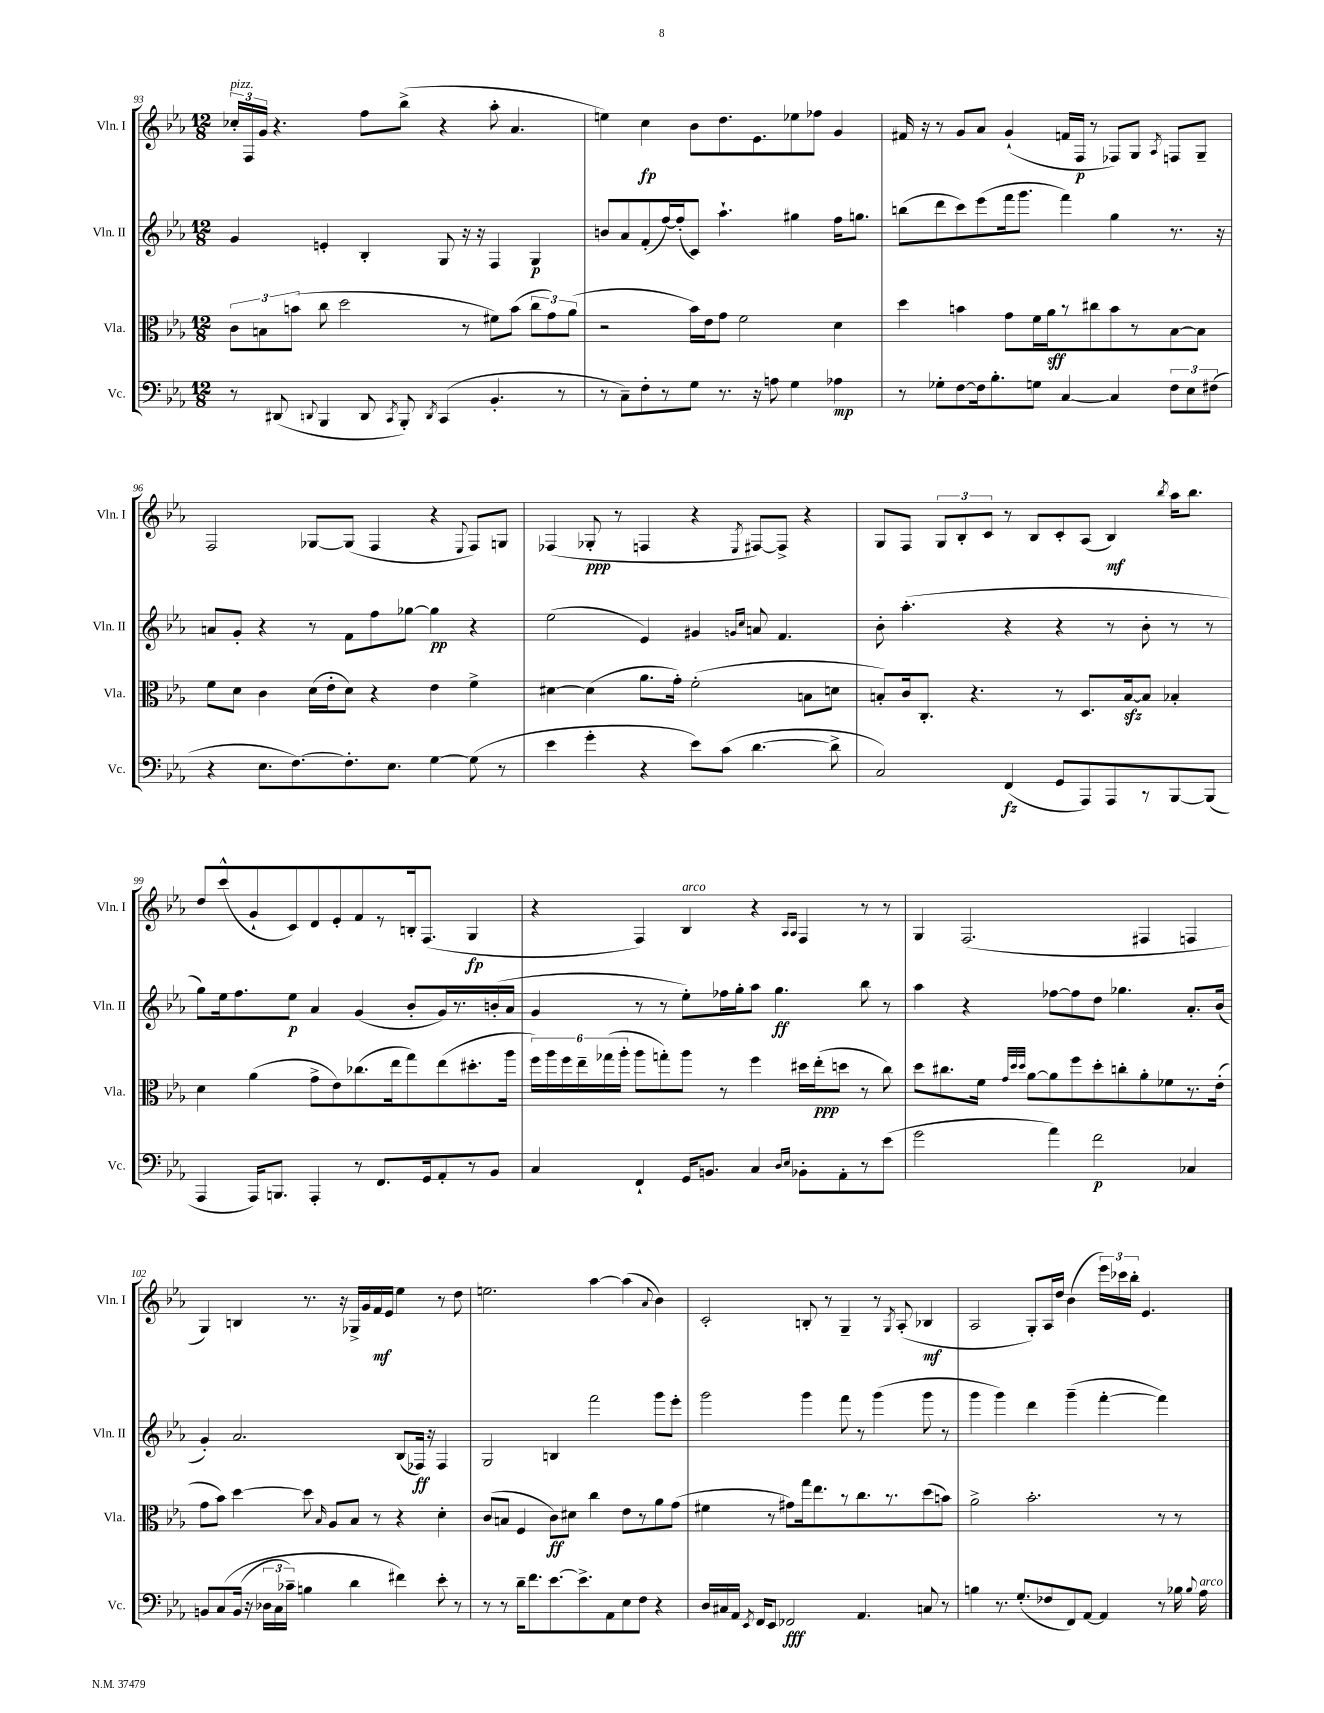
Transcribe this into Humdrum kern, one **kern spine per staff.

**kern	**kern	**kern	**kern
*staff4	*staff3	*staff2	*staff1
*clefF4	*clefC3	*clefG2	*clefG2
*k[b-e-a-]	*k[b-e-a-]	*k[b-e-a-]	*k[b-e-a-]
*M12/8	*M12/8	*M12/8	*M12/8
8r	12c\L	4g/	24cc-'/LL
.	.	.	24F/
.	12B\	.	24g/JJ
(8DD#/	.	.	4.r
.	(12b\J	.	.
8qqDD/	.	.	.
4BBB-/	8cc\	4e'/	.
.	2dd\	.	.
8DD/	.	4B-'/	8ff\L
8qCC/	.	.	.
8BBB-'/)	.	.	(8bb-^\J
8qDD/	.	.	.
(4CC/	.	8G/	4r
.	8r	16r	.
.	.	16r	.
4.BB-'/	8f#\L)	4F/	8aa-'\
.	(8b\J	.	4.a-/
.	12cc\L	4G/	.
.	12g\)	.	.
8r	.	.	.
.	(12a-\J	.	.
=	=	=	=
8r	2r	8b/L	4ee\)
8C~\L)	.	8a-/	.
8F'\	.	(8f'/	4cc\
8r	.	[16ff/L)	.
.	.	(16ff'/]J	.
8G\J	16b-\LL)	8c/J)	8b-\L
.	16e-\J	.	.
8.r	8g\J	4.aa-`\	8.dd\
.	2f\	.	.
16r	.	.	8.e-\
8A\	.	.	.
4G\	.	4gg#\	8ee-\
.	.	.	8ff-\J
4A-\	4d\	16ff\LK	4g/
.	.	8.gg\J	.
=	=	=	=
8r	4dd\	(8bb\L	16f#/
.	.	.	16r
8G-'\L	.	8ddd\	8r
[8F\	4b\	8ccc\)	8g/L
16F\]k	.	(8eee-\	8a-/J
8.B-'\	.	.	.
.	8g\L	16fff\k	(4g`/
.	.	8.ggg\J	.
8G\J	16f\L	.	.
.	16a-\J	.	.
[4C/	8r	4fff\)	16f/LL
.	.	.	16F/JJ
.	8cc#\	.	8r
4C/]	8b\	4gg\	8F-/L)
.	8r	.	8G/J
.	.	.	8qA-/
12F\L	[8B-\	8.r	8F/L
12E-\	.	.	.
.	8B-\]J	.	8G~/J
(12F#\J	.	.	.
.	.	16r	.
=	=	=	=
4r	8f\L	8a/L	2F/
.	8d\J	8g'/J	.
8.E-\L	4c\	4r	.
[8.F\)	.	.	.
.	(16d\LL	8r	[8G-/L
.	16e-'\J	.	.
8.F'\]	8d\J)	8f\L	(8G-/]J
.	4r	8ff\	4F/
8.E-\J	.	.	.
.	.	[8gg-\J	.
[4G\	4e-\	4gg-\]	4r
.	.	.	8qqE-/
(8G\]	4f^\	4r	8F/L)
8r	.	.	8G/J
=	=	=	=
4e-\	[4d#\	(2ee-\	(4F-/
4g'\	(4d#\]	.	8G-'/
.	.	.	8r
4r	8.a-\L	4e-/)	4F/
.	16g'\Jk)	.	.
8e-\L)	(2f'\	4g#/	4r
(8c\J	.	.	.
.	.	16qqg/LL	.
.	.	16qqcc/JJ	8qE-/
[4.d\	.	8a/	[8F#/L)
.	.	4.f/	8F#^/]J
.	8B\L	.	4r
8d^\]	8d\J	.	.
=	=	=	=
2C/)	8B'/L)	8b-'\	8G/L
.	16c/k	(4.aa-'\	8F/J
.	8.C'/J	.	.
.	.	.	12G/L
.	.	.	12B-'/
.	4.r	.	.
.	.	.	12c/J
(4FF/	.	4r	8r
.	.	.	8B-/L
8GG/L	8r	4r	8c'/
8AAA-/)	8.D/L	.	(8A-/J
8AAA-/	.	8r	4B-/)
.	[16B/k	.	.
8r	8B/]J	8b-'\	.
.	.	.	8qbb-/
[8BBB-/	4B-'/	8r	16aa-\LK
.	.	.	8.bb-\J
(8BBB-/]J	.	8r	.
=	=	=	=
4AAA-/	4d\	8gg\L)	8dd/L
.	.	16ee-\k	(8ccc^^/
.	.	8.ff\	.
16AAA-/LK)	(4a-\	.	8g`/
8.BBB/J	.	.	.
.	.	8ee-\J	8c/)
4AAA-'/	8g^\L	4a-/	8d/
.	8e-\)	.	8e-'/
8r	(8.cc-\	(4g/	8f/
8.FF/L	.	.	8r
.	16ee-\k	.	.
.	8gg\)	8b-'/L	16B'/k
16GG/k	.	.	(8.F/J
8AA-'/	(8ee-\	16g/L)	.
.	.	8.r	.
8r	8.dd#'\	.	4G/
8BB-/J	.	(16b'/	.
.	16aa-\Jk	16a-/JJ	.
=	=	=	=
4C/	24ff\LL)	4g/	4r
.	24aa-\	.	.
.	24ff\	.	.
.	24ee-~\	.	.
.	(24gg-\	.	.
.	24aa-'\JJ	.	.
4FF`/	8aa-\L	8r	4F/)
.	8gg'\)	8r	.
16GG/LK	8aa-\J	8ee-'\L)	4B-/
8.BB/J	.	.	.
.	8r	16ff-\L	.
.	.	16gg'\J	.
4C/	4ff\	8aa-\J	4r
.	.	4.gg\	.
16qqD/LL	.	.	16qqA-/LL
16qqE-/JJ	.	.	16qqA-/JJ
8BB-'\L	16dd#\LL	.	4F/
.	(16ee-'\J	.	.
8AA-'\	8dd\J	.	.
8r	8r	8bb-\	8r
(8e-\J	8cc\)	8r	8r
=	=	=	=
2g\	8dd\L	4aa-\	4G/
.	8.cc#\	.	.
.	.	4r	(2.F/
.	16f\Jk	.	.
.	32qqg/LLL	.	.
.	32qqdd/	.	.
.	32qqdd/JJJ	.	.
.	[8a-\L	.	.
4a-\)	8a-\]	[8ff-\L	.
.	8ff\	8ff-\]	.
2f\	8dd'\	8dd\J	.
.	8cc'\	4.gg-\	.
.	8a-'\	.	4F#/
.	8f-\	.	.
4C-/	8.r	8.a-'/L	4F/
.	(16e-'\Jk	(16b-/Jk	.
=	=	=	=
8BB/L	8g\L	4g'/)	4G/)
&(8C/	8b-\J)	.	.
(16BB/Jk	[4dd\	2.a-/	4B/
16r	.	.	.
24D-\LL	.	.	.
24C\	.	.	.
24c-~\JJ)	.	.	.
4B\	8dd\]	.	8.r
.	16qqB-/	.	.
.	8A-/L	.	.
.	.	.	16r
4d\	8B-/J	.	16G-^/LL
.	.	.	16g/
.	8r	.	16f/
.	.	.	16e-/JJ
4f#\&)	4r	(8B-/L	4ee-\
.	.	16F-/Jk)	.
.	.	16r	.
8e-'\	4d'\	4F-/	8r
8r	.	.	8dd\
=	=	=	=
8r	(8c/L	2G/	2.ee\
8r	8B/J	.	.
16d~\LK	4F/	.	.
8.f\	.	.	.
[8.e-\	8c\L)	4B/	.
.	8d#\J	.	.
8.e-^\]	.	.	.
.	4cc\	2fff\	[4aa-\
8AA-\	.	.	.
8E-\	8e-\L	.	(4aa-\]
8F\J	8r	.	.
.	.	.	8qqa-/
4r	8a-\	8ggg\L	4b-\)
.	(8g\J	8eee-'\J	.
=	=	=	=
16D/LL	4f#\	2ggg\	2c'/
16C#/	.	.	.
16AA-/JJ	.	.	.
8qEE-/	.	.	.
16FF/LK	.	.	.
8EE-/J	8r	.	.
2FF-/	8g#\L)	.	.
.	16gg\k	4ggg\	8B'/
.	8.ee-\	.	.
.	.	.	8r
.	8r	8fff\	4G~/
4.AA-/	8.cc\	8r	.
.	.	(4ggg\	8r
.	8.r	.	.
.	.	.	8qG/
.	.	.	(8A-'/
8C/	(8dd\	8ggg\	4B-/
8r	8b\J)	8r	.
=	=	=	=
4B\	2a-^\	4ggg\	2A-/
8.r	.	4ggg\)	.
(8.G'/L	.	.	.
.	2.b-'\	4ddd\	8G'/L)
8F-/	.	.	16A-/L
.	.	.	16dd/JJ
8FF/)	.	(4ggg~\	(4b-\
[8AA-/J	.	.	.
4AA-/]	.	[4fff'\	24eee-\LL)
.	.	.	24ccc-\
.	.	.	24bb-'\JJ
.	.	.	4.e-/
8r	8r	4fff\])	.
16B-\	8r	.	.
8qqB-/	.	.	.
16A-\	.	.	.
==	==	==	==
*-	*-	*-	*-
